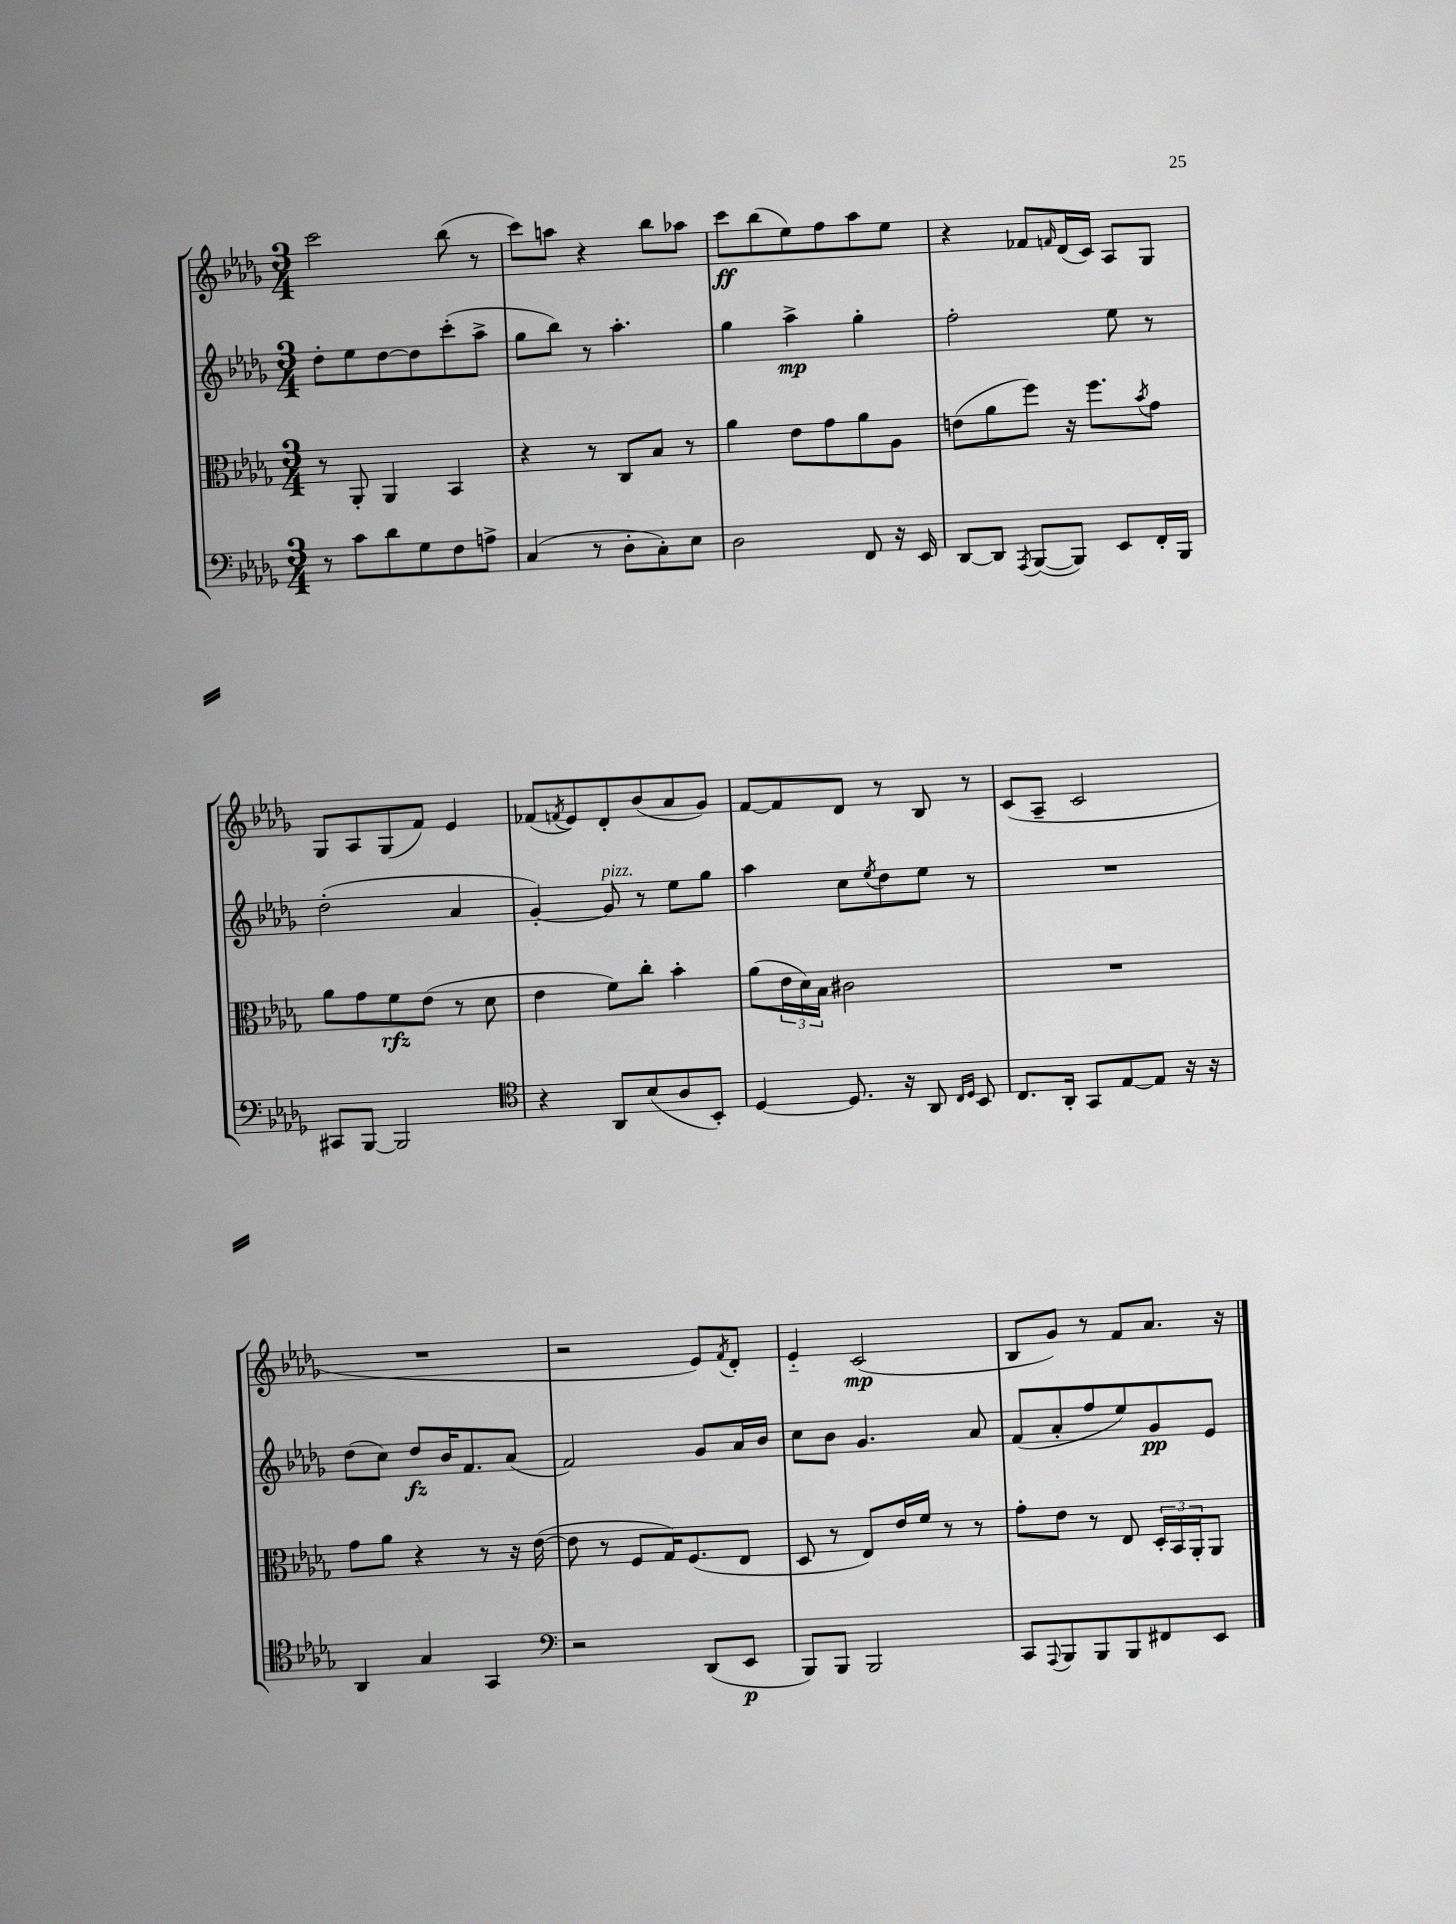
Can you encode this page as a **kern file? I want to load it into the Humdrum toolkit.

**kern	**kern	**kern	**kern
*staff4	*staff3	*staff2	*staff1
*clefF4	*clefC3	*clefG2	*clefG2
*k[b-e-a-d-g-]	*k[b-e-a-d-g-]	*k[b-e-a-d-g-]	*k[b-e-a-d-g-]
*M3/4	*M3/4	*M3/4	*M3/4
8r	8r	8dd-'	2ccc
8c	8AA-'	8ee-	.
8d-	4AA-	[8dd-	.
8G-	.	8dd-]	.
8F	4BB-	(8ccc'	(8bb-
8A^	.	8aa-^	8r
=	=	=	=
(4C	4r	8gg-	8ccc)
.	.	8bb-)	8aa
8r	8r	8r	4r
8D-'	8C	4.aa-'	.
8C')	8B-	.	8bb-
8E-	8r	.	8aa-
=	=	=	=
2D-	4a-	4gg-	8ccc
.	.	.	(8bb-
.	8e-	4aa-^	8ee-)
.	8g-	.	8ff
8FF	8a-	4gg-'	8aa-
16r	8A-	.	8ee-
16EE-	.	.	.
=	=	=	=
[8DD-	(8e	2ff'	4r
8DD-]	8a-	.	.
8qAAA-	.	.	.
([8BBB-	8ff)	.	8f-
.	.	.	16qqf
8BBB-])	16r	.	(16d-
.	8.ff	.	16c)
8EE-	.	8ee-	8A-
.	8qb-	.	.
16FF'	8g-	8r	8G-
16BBB-	.	.	.
=	=	=	=
8CC#	8a-	(2dd-'	8G-
[8BBB-	8g-	.	8A-
2BBB-]	8f	.	(8G-
.	(8e-	.	8f)
.	8r	4a-	4e-
.	8d-	.	.
=	=	=	=
*clefC4	*	*	*
4r	4e-	[4g-')	(8f-
.	.	.	8qf
.	.	.	8e-)
8AA-	8f)	8g-]	8d-'
(8B-	8cc'	8r	(8b-
8A-	4b-'	8ee-	8a-
8BB-')	.	8gg-	8g-)
=	=	=	=
[4D-	(8a-	4aa-	[8f
.	24e-	.	8f]
.	24d-)	.	.
.	24B-	.	.
8.D-]	2c#	8cc	8d-
.	.	8qee-	.
.	.	8dd-	8r
16r	.	.	.
8AA-	.	8ee-	8B-
16qqC	.	.	.
16qqD-	.	.	.
8BB-	.	8r	8r
=	=	=	=
8.C	2.r	2.r	(8c
.	.	.	8A-~
16AA-'	.	.	.
8GG-	.	.	2c
[8E-	.	.	.
8E-]	.	.	.
16r	.	.	.
16r	.	.	.
=	=	=	=
4AA-	8g-	(8dd-	2.r
.	8a-	8cc)	.
4G-	4r	8dd-	.
.	.	16b-	.
.	.	8.f	.
4GG-	8r	.	.
.	16r	(8a-	.
.	([16e-	.	.
=	=	=	=
*clefF4	*	*	*
2r	8e-]	2f)	2r
.	8r	.	.
.	8F	.	.
.	16G-)	.	.
.	(8.F	.	.
(8DD-	.	8g-	8e-)
.	.	.	8qf
8EE-	8E-	16a-	8d-'
.	.	16b-	.
=	=	=	=
8BBB-)	8D-	8cc	4e-'~
8BBB-	8r	8b-	.
2BBB-	8E-)	4.g-	(2c
.	16e-	.	.
.	16f	.	.
.	8r	.	.
.	8r	8a-	.
=	=	=	=
8CC	8g-'	(8f	8B-
8qqAAA-	.	.	.
8BBB-	8e-	8a-'	8g-)
8BBB-	8r	8ff	8r
8BBB-	8E-	8ee-)	8f
8FF#	24D-'	8g-	8.a-
.	24BB-	.	.
.	24AA-'	.	.
8EE-	8AA-	8e-	.
.	.	.	16r
==	==	==	==
*-	*-	*-	*-
